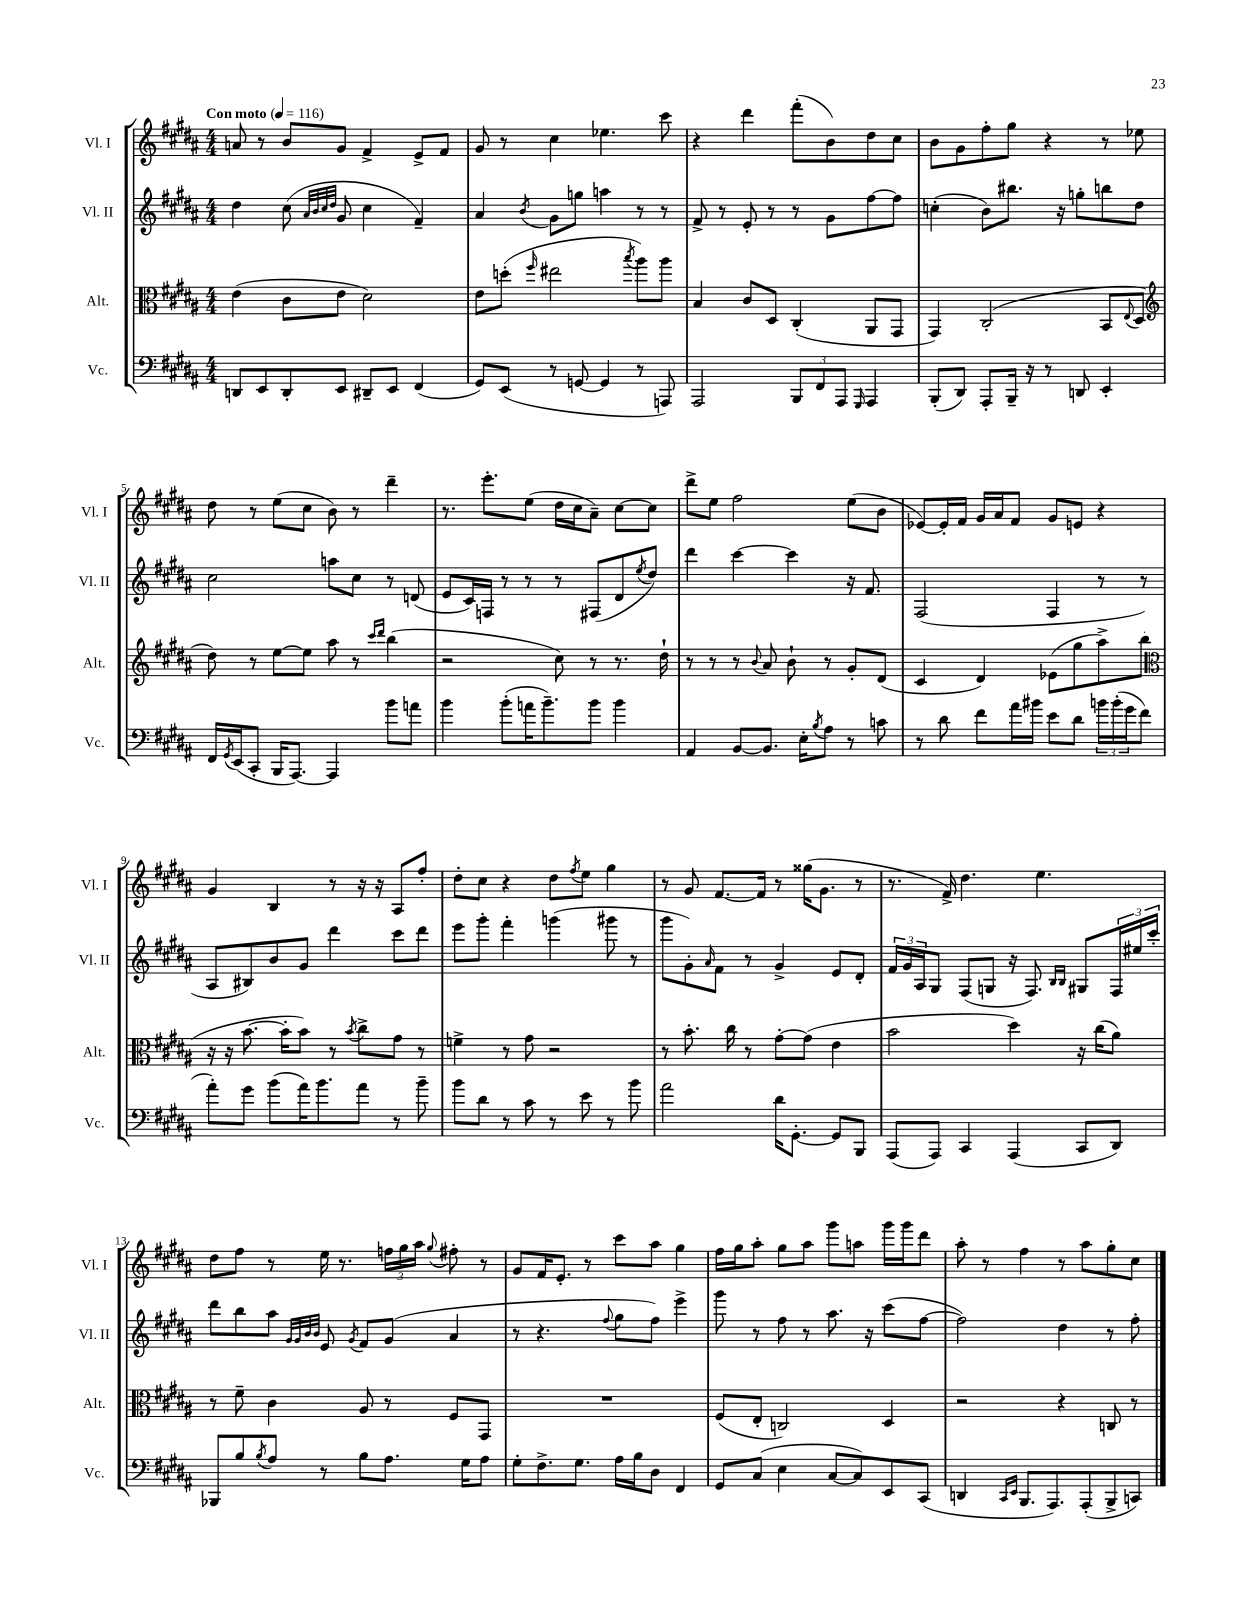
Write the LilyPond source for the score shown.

<<
\new StaffGroup <<
\new Staff = "s0" \with { instrumentName = "Vl. I" shortInstrumentName = "Vl. I" } {
    \clef treble \key b \major \numericTimeSignature \time 4/4 \tempo "Con moto" 4 = 116
    a'8 r8 b'8 gis'8 fis'4-> e'8-> fis'8 |
    gis'8 r8 cis''4 ees''4. cis'''8 |
    r4 dis'''4 fis'''8-.( b'8) dis''8 cis''8 |
    b'8 gis'8 fis''8-. gis''8 r4 r8 ees''8 |
    dis''8 r8 e''8( cis''8 b'8) r8 dis'''4-- |
    r8. e'''8.-. e''8( dis''16 cis''16 ais'8--) cis''8~ cis''8 |
    dis'''8-> e''8 fis''2 e''8( b'8 |
    ees'8~) ees'16-. fis'16 gis'16 ais'16 fis'8 gis'8 e'8 r4 |
    gis'4 b4 r8 r16 r16 ais8 fis''8-. |
    dis''8-. cis''8 r4 dis''8 \acciaccatura { fis''8 } e''8 gis''4 |
    r8 gis'8 fis'8.~ fis'16 r8 gisis''16( gis'8. r8 |
    r8. fis'16->) dis''4. e''4. |
    dis''8 fis''8 r8 e''16 r8. \tuplet 3/2 { f''16 gis''16 ais''16 } \appoggiatura { gis''8 } fis''8-. r8 |
    gis'8 fis'16 e'8.-. r8 cis'''8 ais''8 gis''4 |
    fis''16 gis''16 ais''8-. gis''8 ais''8 gis'''8 a''8 gis'''16 gis'''16 dis'''8 |
    ais''8-. r8 fis''4 r8 ais''8 gis''8-. cis''8 \bar "|." |
}
\new Staff = "s1" \with { instrumentName = "Vl. II" shortInstrumentName = "Vl. II" } {
    \clef treble \key b \major \numericTimeSignature \time 4/4
    dis''4 cis''8( \grace { ais'32 b'32 cis''32 dis''32 } gis'8 cis''4 fis'4--) |
    ais'4 \acciaccatura { b'8 } gis'8 g''8 a''4 r8 r8 |
    fis'8-> r8 e'8-. r8 r8 gis'8 fis''8~ fis''8 |
    c''4-.( b'8) bis''8. r16 g''8-. b''8 dis''8 |
    cis''2 a''8 cis''8 r8 d'8( |
    e'8 cis'16) f16 r8 r8 r8 fis8( dis'8 \acciaccatura { e''8 } dis''8) |
    dis'''4 cis'''4~ cis'''4 r16 fis'8. |
    fis2( fis4 r8 r8 |
    ais8 bis8) b'8 gis'8 dis'''4 cis'''8 dis'''8 |
    e'''8 gis'''8-. fis'''4-. g'''4( gis'''8 r8 |
    gis'''8 gis'8-.) \grace { ais'16 } fis'8 r8 gis'4-> e'8 dis'8-. |
    \tuplet 3/2 { fis'16 gis'16 ais16 } gis8 fis8( g8 r16 fis8.) \grace { b16 b16 } gis8 \tuplet 3/2 { fis16 eis''16 cis'''16-. } |
    dis'''8 b''8 ais''8 \grace { gis'32 gis'32 b'32 b'32 } e'8 \acciaccatura { gis'8 } fis'8 gis'8( ais'4 |
    r8 r4. \appoggiatura { fis''8 } gis''8 fis''8) e'''4-> |
    gis'''8 r8 fis''8 r8 ais''8. r16 cis'''8( fis''8~ |
    fis''2) dis''4 r8 fis''8-. \bar "|." |
}
\new Staff = "s2" \with { instrumentName = "Alt." shortInstrumentName = "Alt." } {
    \clef alto \key b \major \numericTimeSignature \time 4/4
    e'4( cis'8 e'8 dis'2) |
    e'8 d''8-.( \grace { fis''16 } eis''2 \acciaccatura { b''8 } ais''8) ais''8 |
    b4 cis'8 dis8 cis4-.( ais,8 gis,8 |
    gis,4) cis2-.( b,8 \appoggiatura { e8 } dis8 |
    \clef treble dis''8) r8 e''8~ e''8 ais''8 r8 \grace { cis'''16 dis'''16 } b''4( |
    r2 cis''8) r8 r8. dis''16-! |
    r8 r8 r8 \appoggiatura { b'8 } ais'8 b'8-! r8 gis'8-. dis'8( |
    cis'4 dis'4) ees'8( gis''8 ais''8->) b''8( |
    \clef alto r16 r16 b'8.~ b'16-. b'8) r8 \acciaccatura { b'8 } cis''8-> gis'8 r8 |
    f'4-> r8 gis'8 r2 |
    r8 b'8.-. cis''16 r8 gis'8~-. gis'8( e'4 |
    b'2 dis''4) r16 cis''16( ais'8) |
    r8 fis'8-- cis'4 ais8 r8 fis8 gis,8 |
    R1 |
    fis8( e8-. c2) dis4 |
    r2 r4 c8 r8 \bar "|." |
}
\new Staff = "s3" \with { instrumentName = "Vc." shortInstrumentName = "Vc." } {
    \clef bass \key b \major \numericTimeSignature \time 4/4
    d,8 e,8 d,8-. e,8 dis,8-- e,8 fis,4( |
    gis,8) e,8( r8 g,8~ g,4 r8 a,,8) |
    ais,,2 \tuplet 3/2 { b,,8 fis,8 ais,,8 } \grace { gis,,16 } ais,,4 |
    b,,8-.( dis,8) ais,,8-. b,,16-- r16 r8 d,8 e,4-. |
    fis,16 \acciaccatura { gis,8 } e,16( cis,8-. b,,16 ais,,8.~) ais,,4 b'8 a'8 |
    b'4 b'8-.( a'16 b'8.--) b'8 b'4 |
    ais,4 b,8~ b,8. e16-. \acciaccatura { b8 } ais8 r8 c'8 |
    r8 dis'8 fis'8 ais'16 bis'16 e'8 dis'8 \tuplet 3/2 { b'16 b'16-.( gis'16 } fis'8 |
    ais'8-.) gis'8 b'8( ais'16) b'8. ais'8 r8 b'8-- |
    b'8 dis'8 r8 cis'8 r8 e'8 r8 b'8 |
    ais'2 dis'16 gis,8.~-. gis,8 b,,8 |
    ais,,8( ais,,8) cis,4 ais,,4( cis,8 dis,8) |
    bes,,8 b8 \acciaccatura { b8 } ais8 r8 b8 ais8. gis16 ais8 |
    gis8-. fis8.-> gis8. ais16 b16 dis8 fis,4 |
    gis,8 cis8( e4 cis8~ cis8) e,8 cis,8( |
    d,4 \grace { cis,16 e,16 } b,,8. ais,,8.) ais,,8-.( b,,8-> c,8) \bar "|." |
}
>>
>>
